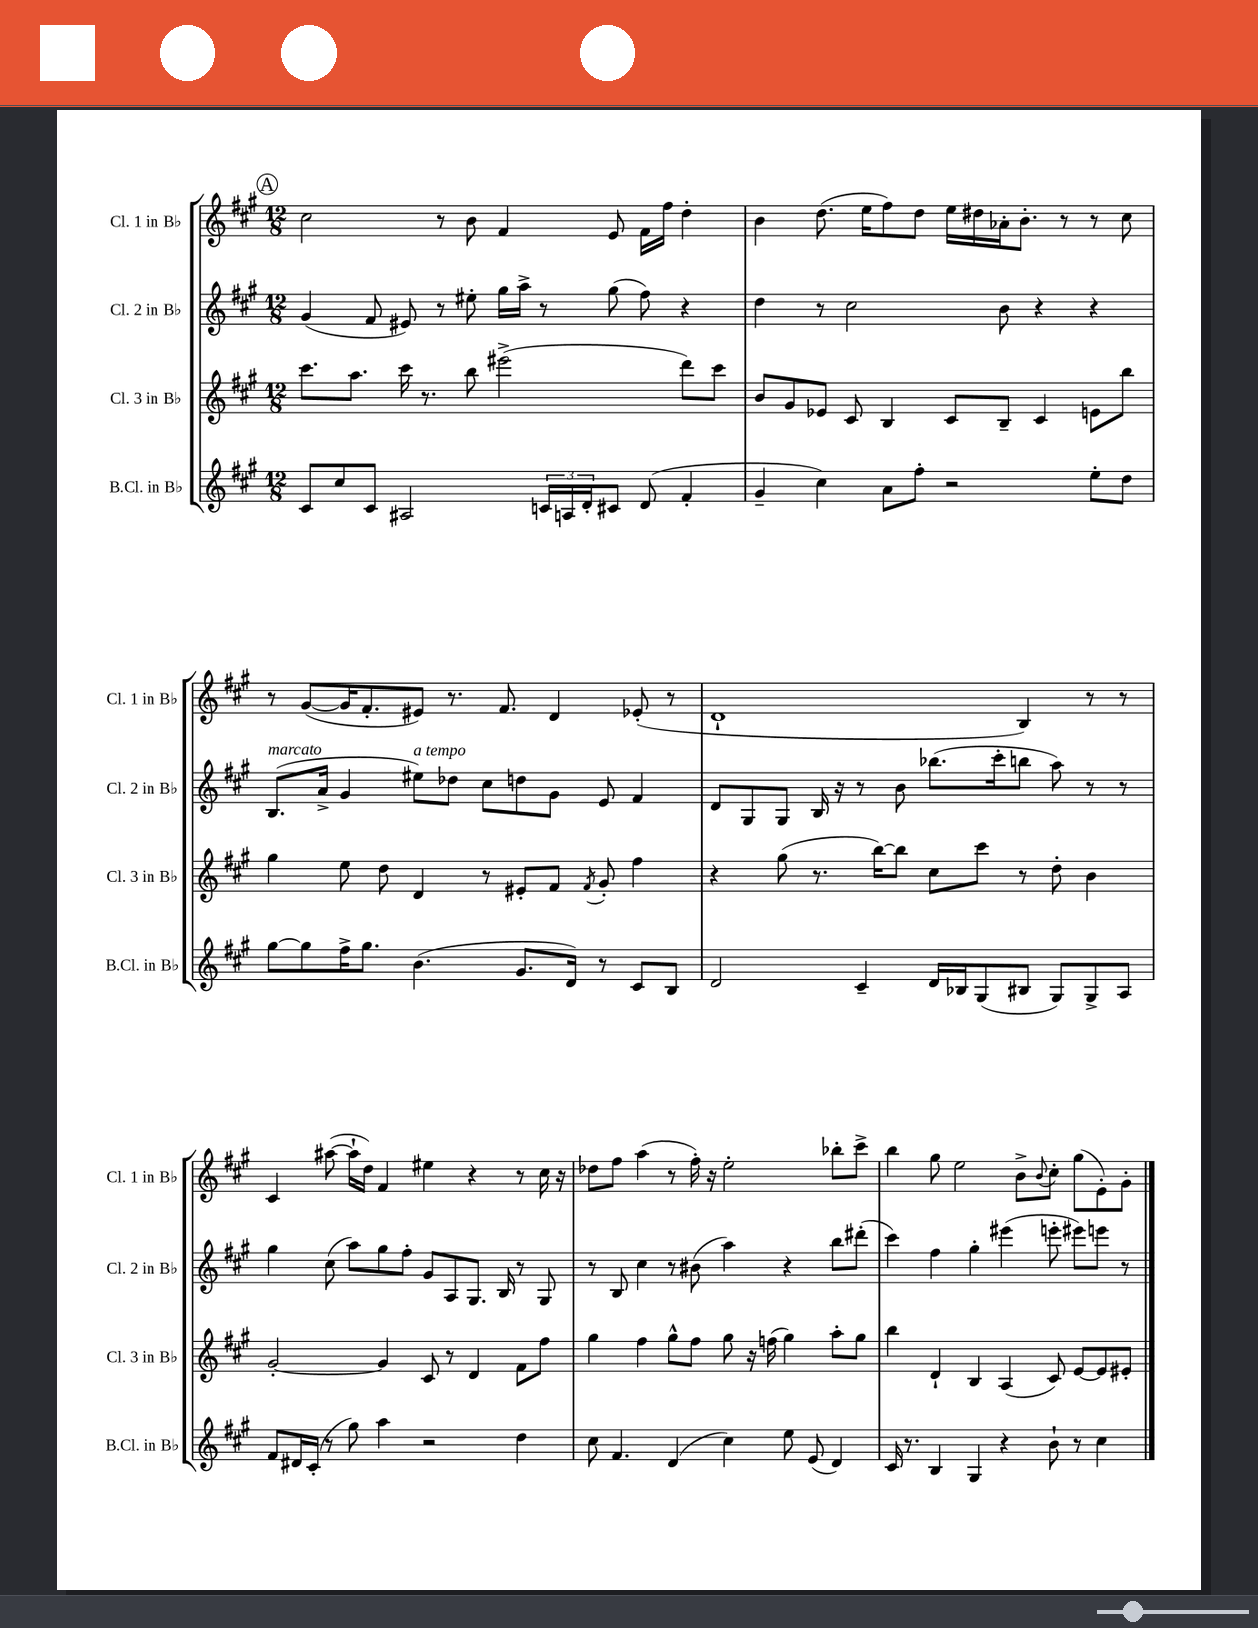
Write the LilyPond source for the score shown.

<<
\new StaffGroup <<
\new Staff = "s0" \with { instrumentName = "Cl. 1 in Bb" shortInstrumentName = "Cl. 1 in Bb" } {
    \clef treble \key a \major \numericTimeSignature \time 12/8
    \mark \markup { \circle "A" } cis''2 r8 b'8 fis'4 e'8 fis'16 fis''16 d''4-. |
    b'4 d''8.( e''16 fis''8) d''8 e''16 dis''16 aes'16-. b'8.-. r8 r8 cis''8 |
    r8 gis'8~( gis'16 fis'8.-. eis'8) r8. fis'8. d'4 ees'8-.( r8 |
    d'1-! b4) r8 r8 |
    cis'4 ais''8~( ais''16-! d''16) fis'4 eis''4 r4 r8 cis''16 r16 |
    des''8 fis''8 a''4( r8 fis''16-.) r16 e''2-. bes''8-. cis'''8-> |
    b''4 gis''8 e''2 b'8-> \appoggiatura { b'8 } cis''8-. gis''8( e'8-.) gis'8-. \bar "|." |
}
\new Staff = "s1" \with { instrumentName = "Cl. 2 in Bb" shortInstrumentName = "Cl. 2 in Bb" } {
    \clef treble \key a \major \numericTimeSignature \time 12/8
    \mark \markup { \circle "A" } gis'4( fis'8 eis'8) r8 eis''8-. gis''16 a''16-> r8 gis''8( fis''8) r4 |
    d''4 r8 cis''2 b'8 r4 r4 |
    b8.^\markup { \italic "marcato" }( a'16-> gis'4 eis''8^\markup { \italic "a tempo" }) des''8 cis''8 d''8 gis'8 e'8 fis'4 |
    d'8 gis8 gis8 b16 r16 r8 b'8 bes''8.( cis'''16-. b''8 a''8) r8 r8 |
    gis''4 cis''8( a''8) gis''8 fis''8-. gis'8 a8 gis8. b16 r8 gis8 |
    r8 b8 cis''4 r8 bis'8( a''4) r4 b''8 dis'''8-.( |
    cis'''4) fis''4 gis''4-. eis'''4( e'''8-. eis'''8) e'''8 r8 \bar "|." |
}
\new Staff = "s2" \with { instrumentName = "Cl. 3 in Bb" shortInstrumentName = "Cl. 3 in Bb" } {
    \clef treble \key a \major \numericTimeSignature \time 12/8
    \mark \markup { \circle "A" } cis'''8. a''8. cis'''16 r8. b''8 eis'''2->( d'''8) cis'''8 |
    b'8 gis'8 ees'8 cis'8 b4 cis'8 b8-- cis'4 e'8 b''8 |
    gis''4 e''8 d''8 d'4 r8 eis'8-. fis'8 \acciaccatura { fis'8 } gis'8-. fis''4 |
    r4 gis''8( r8. b''16~) b''8 cis''8 cis'''8 r8 d''8-. b'4 |
    gis'2~-. gis'4 cis'8 r8 d'4 fis'8 fis''8 |
    gis''4 fis''4 gis''8-^ fis''8 gis''8 r16 f''16( gis''4) a''8-. gis''8 |
    b''4 d'4-! b4 a4( cis'8) e'8~ e'8 eis'8-. \bar "|." |
}
\new Staff = "s3" \with { instrumentName = "B.Cl. in Bb" shortInstrumentName = "B.Cl. in Bb" } {
    \clef treble \key a \major \numericTimeSignature \time 12/8
    \mark \markup { \circle "A" } cis'8 cis''8 cis'8 ais2 \tuplet 3/2 { c'16 a16 d'16-. } cis'8 d'8( fis'4-. |
    gis'4-- cis''4) a'8 fis''8-. r2 e''8-. d''8 |
    gis''8~ gis''8 fis''16-> gis''8. b'4.( gis'8. d'16) r8 cis'8 b8 |
    d'2 cis'4-- d'16 bes16 gis8( bis8 gis8) gis8-> a8 |
    fis'8 dis'16 cis'16-.( r8 gis''8) a''4 r2 d''4 |
    cis''8 fis'4. d'4( cis''4) e''8 e'8( d'4) |
    cis'16 r8. b4 gis4 r4 b'8-! r8 cis''4 \bar "|." |
}
>>
>>
\layout { \context { \Score \remove "Bar_number_engraver" } }
